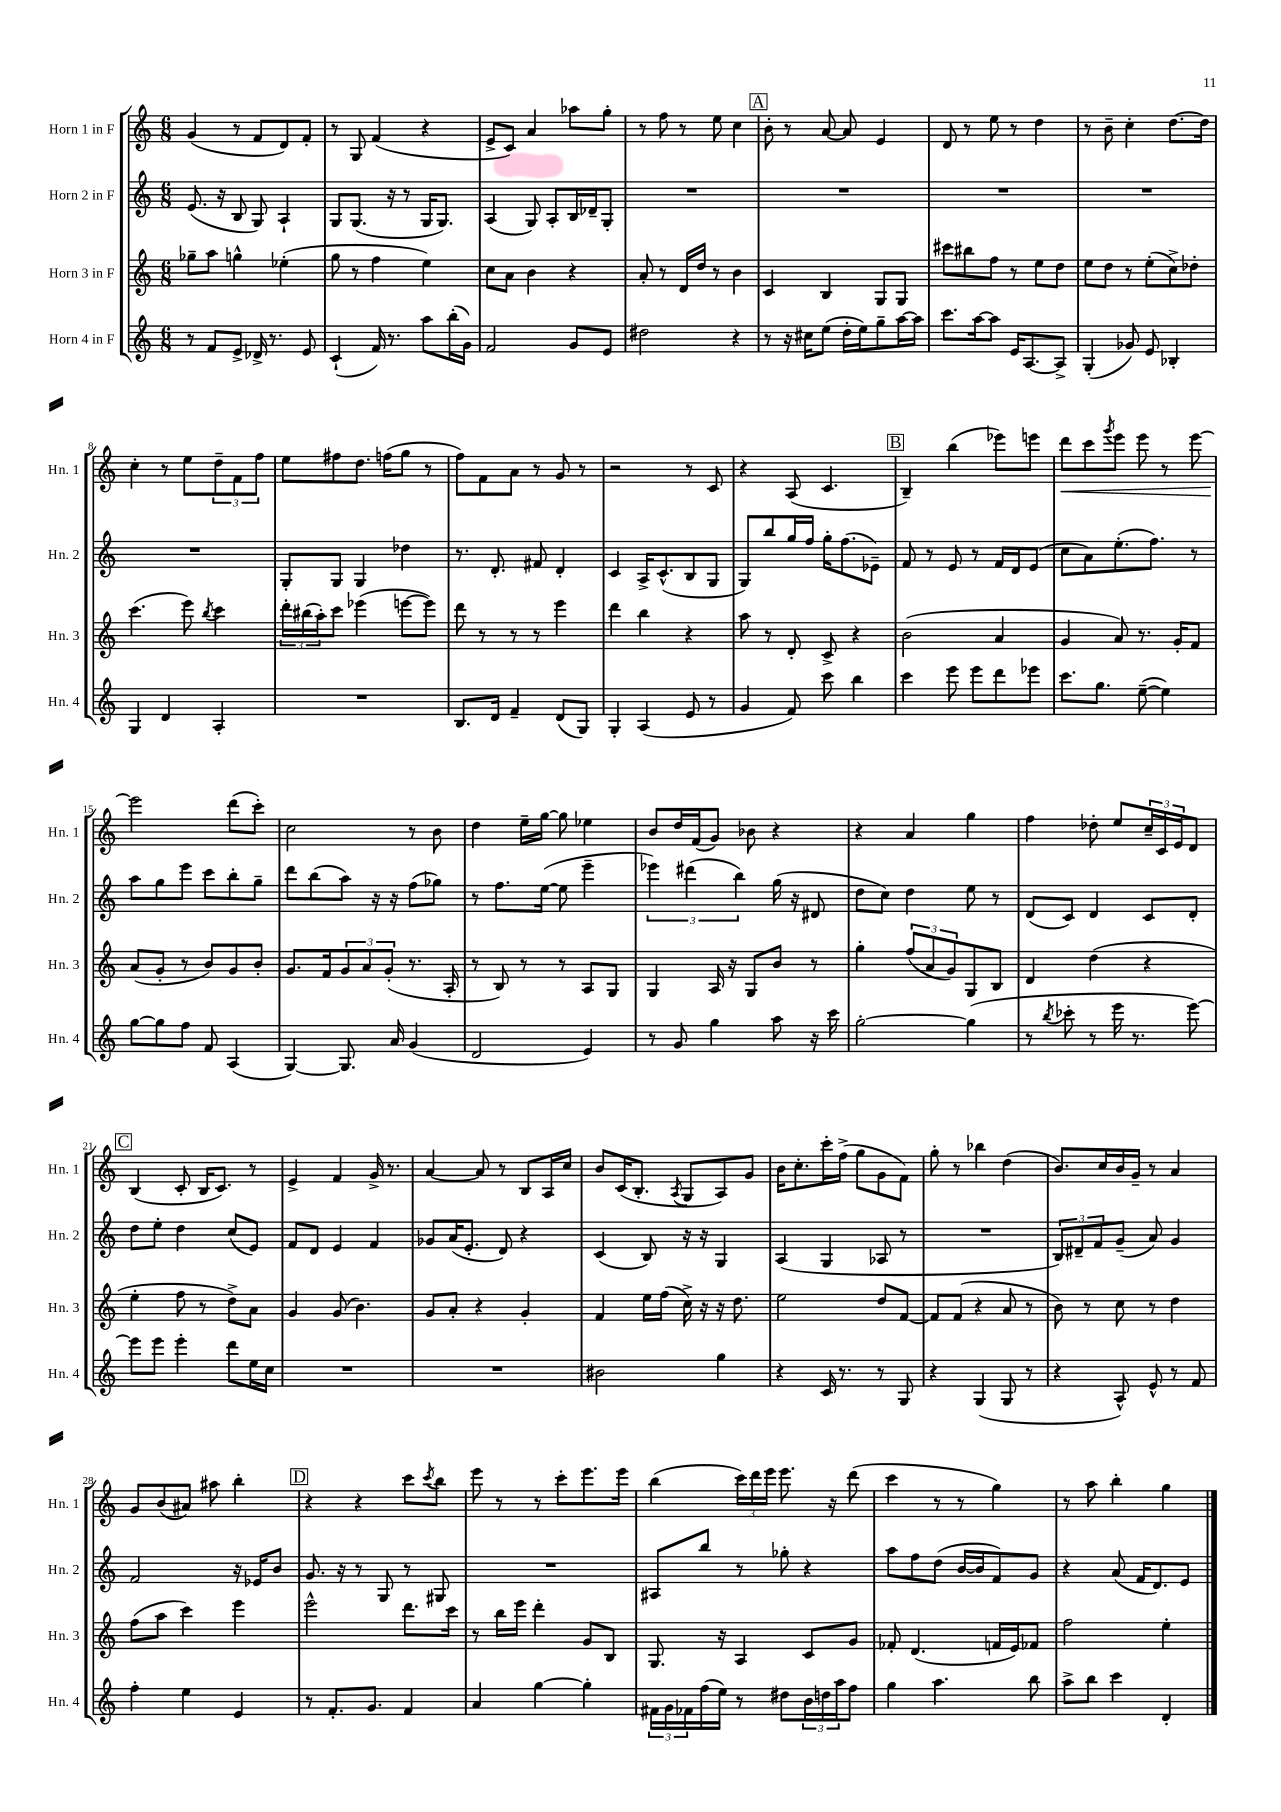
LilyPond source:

<<
\new StaffGroup <<
\new Staff = "s0" \with { instrumentName = "Horn 1 in F" shortInstrumentName = "Hn. 1" } {
    \clef treble \key c \major \numericTimeSignature \time 6/8
    g'4( r8 f'8 d'8) f'8-. |
    r8 g8 f'4( r4 |
    e'8-> c'8) a'4 aes''8 g''8-. |
    r8 f''8 r8 e''8 c''4 |
    \mark \markup { \box "A" } b'8-. r8 a'8~ a'8 e'4 |
    d'8 r8 e''8 r8 d''4 |
    r8 b'8-- c''4-. d''8.~ d''16 |
    c''4-. r8 e''8 \tuplet 3/2 { d''8-- f'8 f''8 } |
    e''8 fis''8 d''8. f''16( g''8 r8 |
    f''8) f'8 a'8 r8 g'8 r8 |
    r2 r8 c'8 |
    r4 a8( c'4. |
    \mark \markup { \box "B" } b4--) b''4( ees'''8) e'''8 |
    d'''8\< c'''8 \acciaccatura { g'''8 } e'''8 e'''8 r8 e'''8~ |
    e'''2\! d'''8( c'''8-.) |
    c''2 r8 b'8 |
    d''4 e''16-- g''16~ g''8 ees''4 |
    b'8 d''16 f'16( g'8) bes'8 r4 |
    r4 a'4 g''4 |
    f''4 des''8-. e''8 \tuplet 3/2 { c''16-- c'16 e'16 } d'8 |
    \mark \markup { \box "C" } b4( c'8-. b16 c'8.) r8 |
    e'4-> f'4 g'16-> r8. |
    a'4~ a'8 r8 b8 a16 c''16 |
    b'8 c'16( b8.-. \acciaccatura { a8 } g8 a8) g'8 |
    b'16 c''8.-. c'''16-. f''16->( g''8 g'8 f'8) |
    g''8-. r8 bes''4 d''4( |
    b'8.) c''16 b'16 g'16-- r8 a'4 |
    g'8 b'8( ais'8) ais''8 b''4-. |
    \mark \markup { \box "D" } r4 r4 c'''8 \acciaccatura { c'''8 } b''8 |
    e'''8 r8 r8 c'''8-. e'''8. e'''16 |
    b''4( \tuplet 3/2 { c'''16) d'''16 e'''16 } e'''8. r16 d'''8( |
    c'''4 r8 r8 g''4) |
    r8 a''8 b''4-. g''4 \bar "|." |
}
\new Staff = "s1" \with { instrumentName = "Horn 2 in F" shortInstrumentName = "Hn. 2" } {
    \clef treble \key c \major \numericTimeSignature \time 6/8
    e'8.( r16 b8 g8) a4-! |
    g8 g8.( r16 r8 g16 g8.) |
    a4( g8) a8-. b16 des'16-- g8-. |
    R2. |
    \mark \markup { \box "A" } R2. |
    R2. |
    R2. |
    R2. |
    g8-. g8 g4 des''4 |
    r8. d'8.-. fis'8 d'4-. |
    c'4 a16-> c'8.-^( b8 g8 |
    g8) b''8 g''16 f''16 g''16-. f''8.( ees'8--) |
    \mark \markup { \box "B" } f'8 r8 e'8 r8 f'16 d'16 e'8( |
    c''8 a'8) e''8.-.( f''8.) r8 |
    a''8 g''8 e'''8 c'''8 b''8-. g''8-- |
    d'''8 b''8( a''8) r16 r16 f''8( ges''8) |
    r8 f''8. e''16~( e''8 e'''4-- |
    \tuplet 3/2 { ees'''4) dis'''4( b''4) } g''16( r16 dis'8 |
    d''8 c''8) d''4 e''8 r8 |
    d'8( c'8) d'4 c'8 d'8-. |
    \mark \markup { \box "C" } d''8 e''8-. d''4 c''8( e'8) |
    f'8 d'8 e'4 f'4 |
    ges'8 a'16( e'8.-. d'8) r4 |
    c'4( b8) r16 r16 g4 |
    a4( g4 aes8 r8 |
    R2. |
    \tuplet 3/2 { b8) dis'8-- f'8 } g'8--( a'8) g'4 |
    f'2 r16 ees'16 b'8 |
    \mark \markup { \box "D" } g'8. r16 r8 g8 r8 gis8 |
    R2. |
    ais8 b''8 r8 ges''8-. r4 |
    a''8 f''8 d''8( b'16~ b'16 f'8) g'8 |
    r4 a'8( f'16 d'8.) e'8 \bar "|." |
}
\new Staff = "s2" \with { instrumentName = "Horn 3 in F" shortInstrumentName = "Hn. 3" } {
    \clef treble \key c \major \numericTimeSignature \time 6/8
    ges''8-- a''8 g''4-^ ees''4-.( |
    g''8 r8 f''4 e''4) |
    c''8 a'8 b'4 r4 |
    a'8-. r8 d'16 d''16 r8 b'4 |
    \mark \markup { \box "A" } c'4 b4 g8 g8 |
    cis'''8 bis''8 f''8 r8 e''8 d''8 |
    e''8 d''8 r8 e''8-.( c''8->) des''8-. |
    c'''4.( e'''8) \acciaccatura { b''8 } c'''4 |
    \tuplet 3/2 { d'''16-. bis''16( a''16-.) } c'''8 ees'''4( e'''8~ e'''8) |
    d'''8 r8 r8 r8 e'''4 |
    d'''4 b''4 r4 |
    a''8 r8 d'8-. c'8-> r4 |
    \mark \markup { \box "B" } b'2( a'4 |
    g'4 a'8) r8. g'16-. f'8 |
    a'8( g'8-. r8 b'8) g'8 b'8-. |
    g'8. f'16 \tuplet 3/2 { g'8 a'8 g'8-.( } r8. a16-. |
    r8 b8) r8 r8 a8 g8 |
    g4 a16 r16 g8 b'8 r8 |
    g''4-. \tuplet 3/2 { f''8( a'8 g'8) } g8 b8 |
    d'4 d''4( r4 |
    \mark \markup { \box "C" } e''4-. f''8 r8 d''8->) a'8 |
    g'4 g'8( b'4.) |
    g'8 a'8-. r4 g'4-. |
    f'4 e''16 f''16( c''16->) r16 r16 d''8. |
    e''2 d''8 f'8~ |
    f'8 f'8( r4 a'8 r8 |
    b'8) r8 c''8 r8 d''4 |
    f''8( a''8 c'''4) e'''4 |
    \mark \markup { \box "D" } e'''2-^ d'''8. c'''16 |
    r8 b''16 e'''16 d'''4-. g'8 b8 |
    g8. r16 a4 c'8 g'8 |
    fes'8-. d'4.( f'16 e'16) fes'8 |
    f''2 e''4-. \bar "|." |
}
\new Staff = "s3" \with { instrumentName = "Horn 4 in F" shortInstrumentName = "Hn. 4" } {
    \clef treble \key c \major \numericTimeSignature \time 6/8
    r8 f'8 e'8-> des'16-> r8. e'8 |
    c'4-!( f'16) r8. a''8 b''16-.( g'16) |
    f'2 g'8 e'8 |
    dis''2 r4 |
    \mark \markup { \box "A" } r8 r16 cis''16 e''8( d''16-. e''16) g''8-- a''16~ a''16 |
    c'''8. a''16~ a''8 e'16 a8.~ a8-> |
    g4-.( ges'8) e'8 bes4-. |
    g4 d'4 a4-. |
    R2. |
    b8. d'16 f'4-- d'8( g8) |
    g4-. a4( e'8 r8 |
    g'4 f'8) c'''8 b''4 |
    \mark \markup { \box "B" } c'''4 e'''8 e'''8 d'''8 ees'''8 |
    c'''8. g''8. e''8~--( e''4) |
    g''8~ g''8 f''8 f'8 a4( |
    g4~) g8. a'16 g'4( |
    d'2 e'4) |
    r8 g'8 g''4 a''8 r16 c'''16 |
    g''2~-. g''4( |
    r8 \acciaccatura { b''8 } ces'''8-. r8 e'''16 r8. e'''8~) |
    \mark \markup { \box "C" } e'''8 e'''8 e'''4-. d'''8 e''16 c''16 |
    R2. |
    R2. |
    bis'2 g''4 |
    r4 c'16 r8. r8 g8 |
    r4 g4( g8 r8 |
    r4 a8-^) e'8-^ r8 f'8 |
    f''4-. e''4 e'4 |
    \mark \markup { \box "D" } r8 f'8.-. g'8. f'4 |
    a'4 g''4~ g''4-. |
    \tuplet 3/2 { fis'16 g'16 fes'16 } f''16( e''16) r8 dis''8 \tuplet 3/2 { b'16 d''16 a''16 } f''8 |
    g''4 a''4. b''8 |
    a''8-> b''8 c'''4 d'4-. \bar "|." |
}
>>
>>
